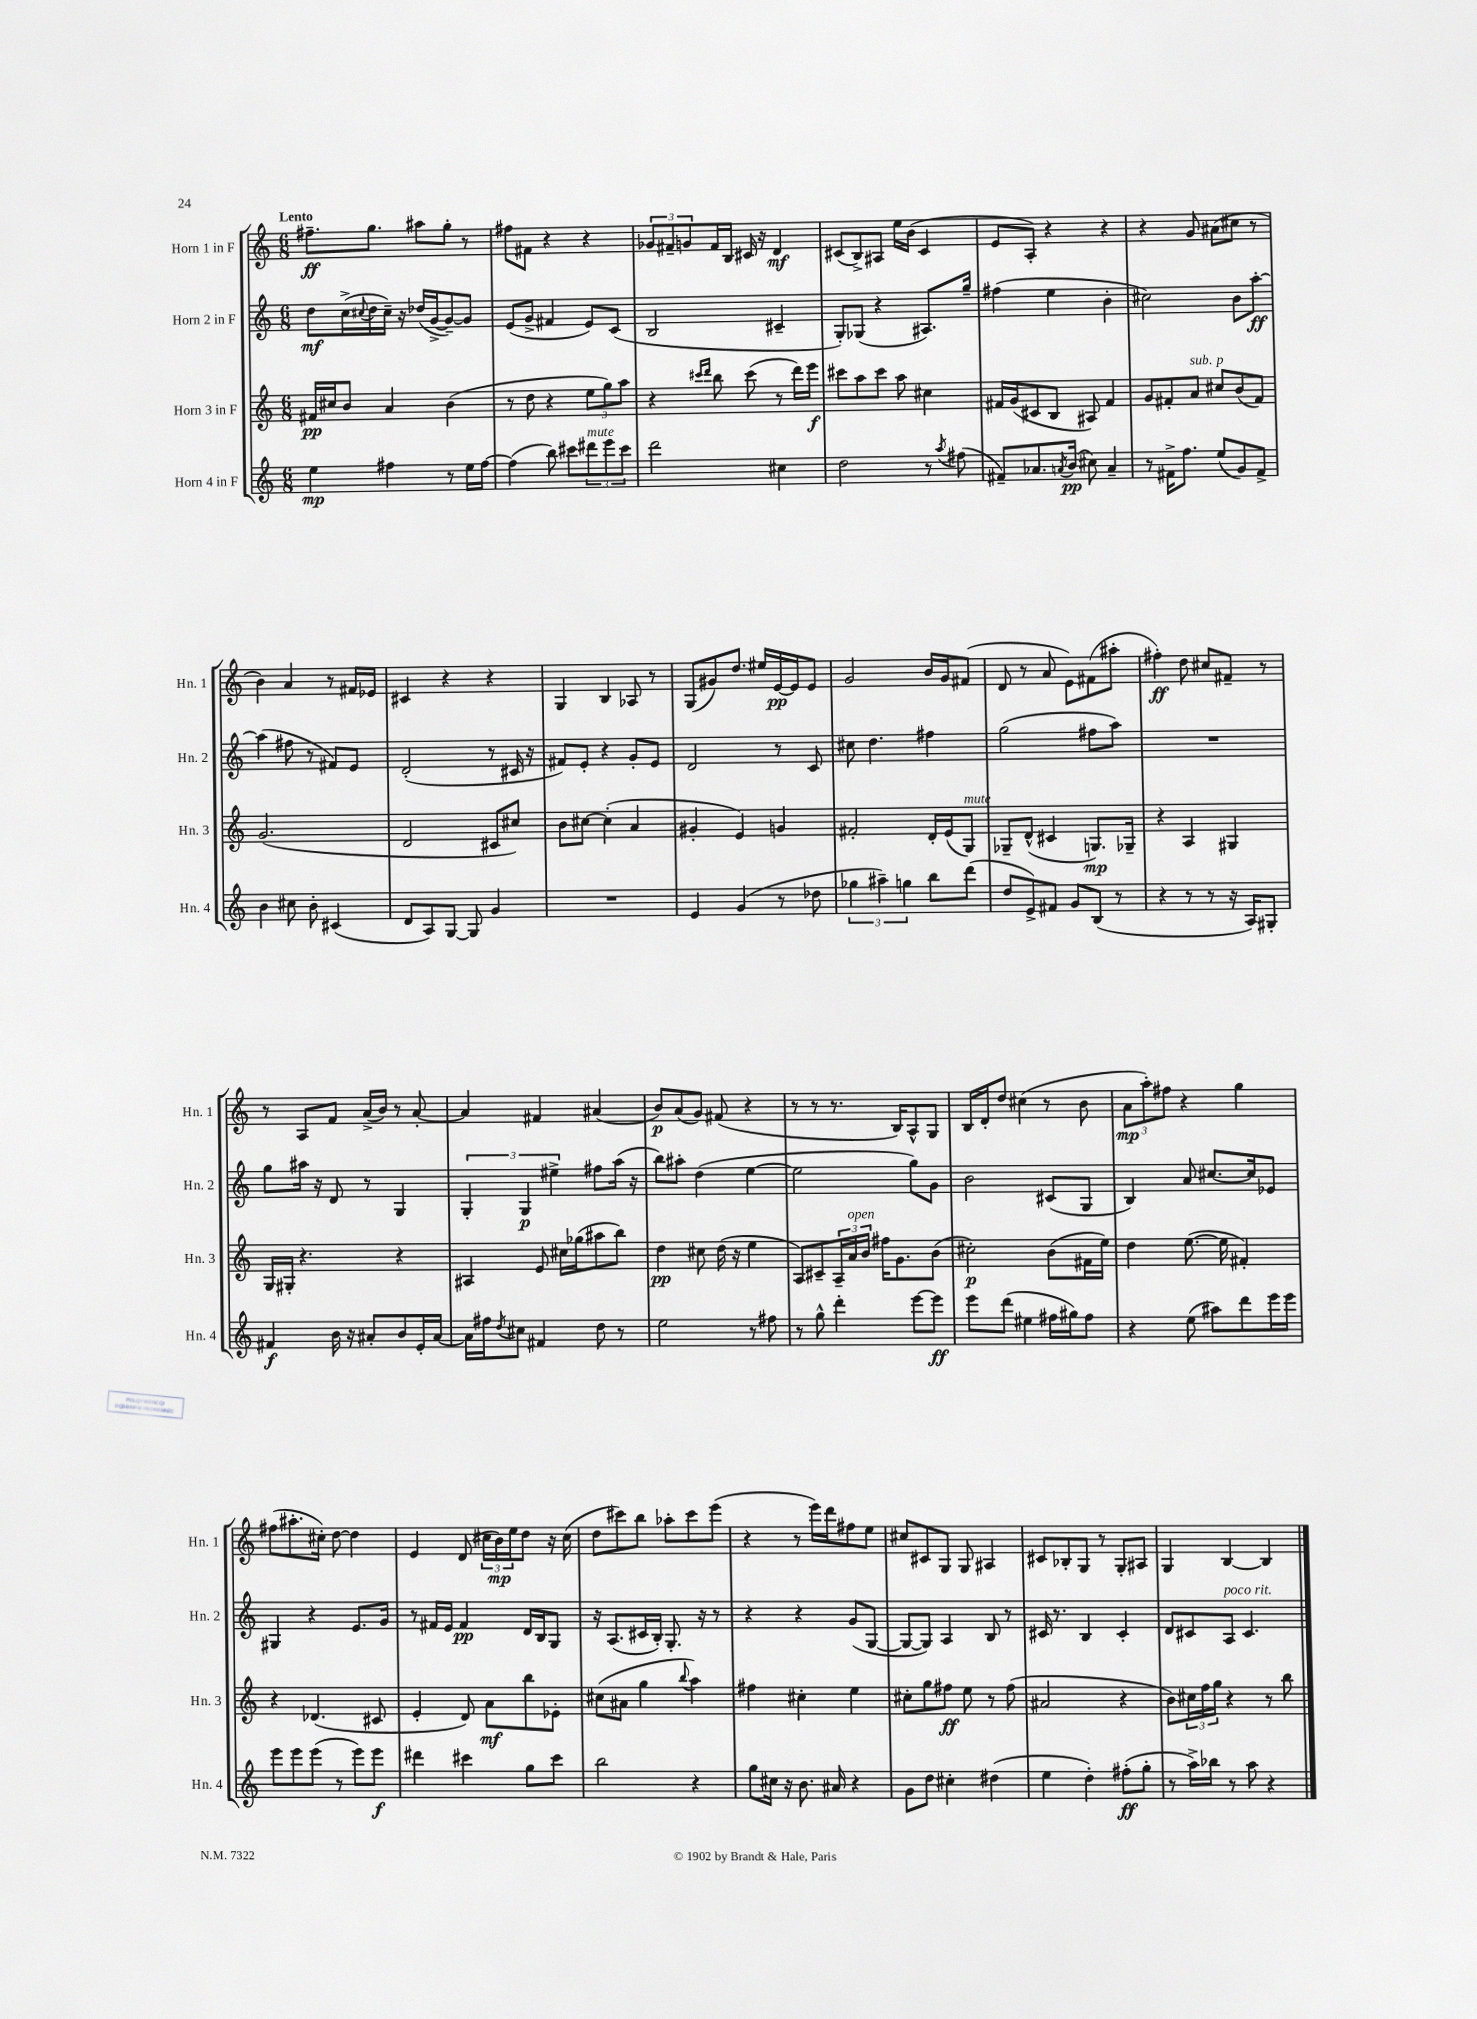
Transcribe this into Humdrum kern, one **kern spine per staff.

**kern	**kern	**kern	**kern
*staff4	*staff3	*staff2	*staff1
*clefG2	*clefG2	*clefG2	*clefG2
*k[]	*k[]	*k[]	*k[]
*M6/8	*M6/8	*M6/8	*M6/8
4ee	16f#	8dd	8.ff#~
.	16cc#	.	.
.	8b	(16cc^	.
.	.	8qqcc#	.
.	.	16dd	8.gg
4ff#	4a	16cc#~)	.
.	.	16r	.
.	.	(16dd-	8aa#
.	.	[16g^	.
8r	(4b	8g~_)	8gg'
16ee	.	8g]	8r
[16ff#	.	.	.
=	=	=	=
(4ff#]	8r	(8e	8ff#
.	8dd	8g^	8f#
8bb)	4r	4f#	4r
8ccc#	.	.	.
12ddd#	12ee	8e)	4r
12eee	12gg)	.	.
.	.	(8c	.
12ccc#	12aa	.	.
=	=	=	=
2ddd	4r	2B	12g-
.	.	.	12f#~
.	.	.	12g
.	16qqccc#	.	.
.	16qqddd	.	.
.	8bb	.	16f#
.	.	.	16B
.	(8ccc#	.	16c#
.	.	.	16r
4cc#	8r	4c#~	4d
.	16ddd)	.	.
.	16eee	.	.
=	=	=	=
2dd	8ccc#	8G')	(8c#
.	8aa	(8G-	8B^)
.	8ccc#	4r	8A#
.	8aa	.	16ee
.	.	.	(16b
8r	4cc#	8.A#)	4c#
8qaa	.	.	.
(8ff#	.	.	.
.	.	16gg~	.
=	=	=	=
8f#~)	16f#	(4ff#	8e
.	(16g	.	.
8.a-	8c#	.	8A')
.	8B	4ee	4r
8qa	.	.	.
(16b	.	.	.
8cc#)	8A#)	.	.
4a~	4f#	4b'	4r
=	=	=	=
8r	8g	2cc#)	4r
16f#^	8f#'	.	.
8.ff	.	.	.
.	8a	.	8g
(8ee	8cc#	.	(8a#
8g)	(8b	8b	8cc#
8f#^	8f#)	[8aa'	8r
=	=	=	=
4b	(2.g	(4aa]	4b)
8cc#	.	8ff#	4a
8b'	.	8r	.
(4c#	.	8f#)	8r
.	.	8e	16f#
.	.	.	16e-
=	=	=	=
8d	2d	(2d'	4c#
8A)	.	.	.
[8G	.	.	4r
8G]	.	.	.
4g	8c#	8r	4r
.	8cc#)	16c#	.
.	.	16r	.
=	=	=	=
2.r	8b	8f#)	4G
.	[8cc#	8e'	.
.	(4cc#']	4r	4B
.	4a	8g'	8A-
.	.	8e	8r
=	=	=	=
4e	4g#'	2d	(8G
.	.	.	8g#)
(4g	4e)	.	8.dd
.	.	.	16ee#
8r	4g	8r	[16e
.	.	.	16e]
8dd-	.	8c	8e
=	=	=	=
6gg-	2f#'	8cc#	2g
.	.	4.dd	.
6aa#~)	.	.	.
6gg	.	.	.
8bb	16d'	4ff#	16b
.	(16e	.	16g
(8ddd	8G)	.	(8f#
=	=	=	=
8dd	8G-~	(2gg	8d
8e^)	(8d^^	.	8r
8f#	4c#	.	8a
8g	.	.	8e)
(8B	8.G)	8ff#	(8f#
8r	.	8aa)	8aa#'
.	16G-~	.	.
=	=	=	=
4r	4r	2.r	4ff#')
8r	4A	.	8dd
8r	.	.	8cc#
16r	4G#	.	8f#~
16A)	.	.	.
8G#'	.	.	8r
=	=	=	=
4f#	16G	8gg	8r
.	16G#'	.	.
.	4.r	16aa#	8A
.	.	16r	.
16b	.	8d	8f
16r	.	.	.
8a#'	.	8r	(16a^
.	.	.	16b)
8b	4r	4G	8r
16e'	.	.	[8a'
[16a#	.	.	.
=	=	=	=
16a#]	4A#	6G'	4a]
16ff#	.	.	.
8qdd	.	.	.
8cc#	.	.	.
.	.	6G	.
4f#	8e	.	4f#
.	.	6ee#^	.
.	16cc#	.	.
.	(16gg-	.	.
8dd	8aa#	8ff#	(4a#
8r	8bb)	(16aa	.
.	.	16r	.
=	=	=	=
2ee	4dd	8bb)	8b)
.	.	8aa#'	(8a
.	8cc#	(4dd	8g)
.	(16dd	.	(8f#
.	16r	.	.
8r	4ee	[4ee	4r
8ff#	.	.	.
=	=	=	=
8r	8A)	2ee]	8r
8gg^^	8c#~	.	8r
4ddd'	24A~	.	8.r
.	24a	.	.
.	24b	.	.
.	16ff#	.	.
.	8.g	.	16B)
[8eee	.	8gg)	8A^^
8eee]	(8b	8g	8G
=	=	=	=
8eee	2cc#')	2b	16B
.	.	.	16d'
(8ddd	.	.	8dd
4ee#	.	.	(4cc#
16ff#	(8b	(8c#	8r
16gg#)	.	.	.
8ff#	16f#	8G	8b
.	16ee)	.	.
=	=	=	=
4r	4dd	4B)	12a
.	.	.	12aa')
.	.	.	12ff#
(8ee	([8.ee	8a	4r
8aa#)	.	[8.cc#	.
.	16ee]	.	.
8ddd	4f#')	.	4gg
.	.	16cc#]	.
16eee	.	8e-	.
16eee	.	.	.
=	=	=	=
8eee	4r	4G#	(8ff#
8eee	.	.	8.aa#'
(8eee	(4.d-	4r	.
.	.	.	16cc#')
8r	.	.	[8dd
8eee)	.	8.e	4dd]
8eee	8c#	.	.
.	.	16g	.
=	=	=	=
4ddd#	4e'	8r	4e
.	.	16f#	.
.	.	16e	.
4ccc#	8d)	4f#	(8d
.	8a	.	24cc#
.	.	.	24b)
.	.	.	24ee
8gg	8bb	16d	8dd
.	.	16B	.
8ccc#	8e-'	8G	16r
.	.	.	(16cc#
=	=	=	=
2bb	(8cc#	16r	8dd
.	.	(8.A	.
.	8a#	.	8ccc#)
.	4gg	16c#	8bb
.	.	16B')	.
.	.	8.G'	8aa-'
.	8qqbb	.	.
4r	4aa)	.	8ccc#
.	.	16r	.
.	.	8r	(8eee
=	=	=	=
8gg	4ff#	4r	4r
16cc#	.	.	.
16r	.	.	.
8.b	4cc#'	4r	8r
.	.	.	16eee)
16a#	.	.	16ddd
4r	4ee	(8g	8ff#
.	.	[8G	8ee
=	=	=	=
8g	8cc#'	8G_	8cc#
8dd	8gg	8G])	8c#
4cc#'	8ff#	4A	8G
.	8ee	.	8G
(4dd#	8r	8B	4A#
.	(8ff#	8r	.
=	=	=	=
4ee	2a#	16c#	8c#
.	.	8.r	.
.	.	.	8B-'
4dd')	.	4B	8G
.	.	.	8r
(8ff#'	4r	4c#'	8G'
8gg'	.	.	8A#
=	=	=	=
8r	8b)	8d	4G
16aa^)	24cc#	8c#	.
.	24ff	.	.
16bb-	.	.	.
.	24gg	.	.
8r	4r	8A	[4B
8aa	.	4.c#	.
4r	8r	.	4B]
.	8bb	.	.
==	==	==	==
*-	*-	*-	*-
